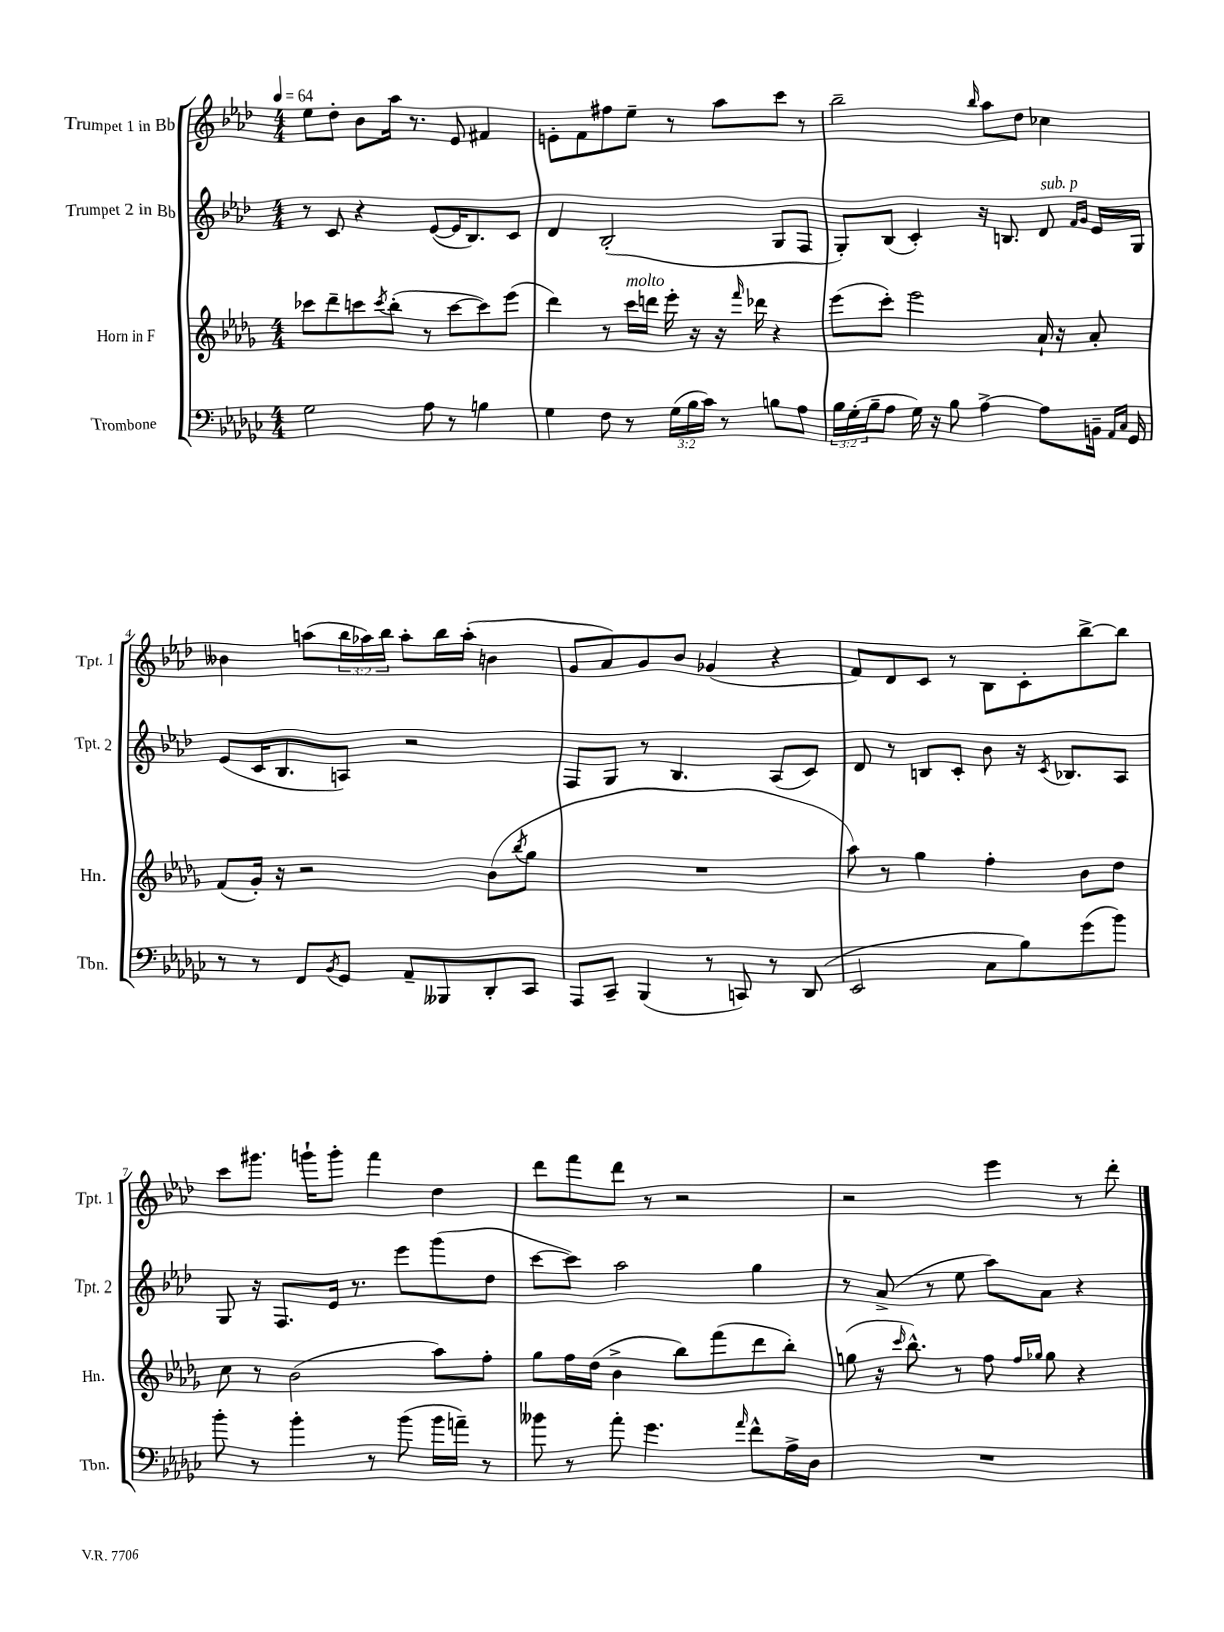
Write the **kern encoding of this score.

**kern	**kern	**kern	**kern
*part4	*part3	*part2	*part1
*staff4	*staff3	*staff2	*staff1
*I"Trombone	*I"Horn in F	*I"Trumpet 2 in Bb	*I"Trumpet 1 in Bb
*I'Tbn.	*I'Hn.	*I'Tpt. 2	*I'Tpt. 1
*clefF4	*clefG2	*clefG2	*clefG2
*k[b-e-a-d-g-c-]	*k[b-e-a-d-g-]	*k[b-e-a-d-]	*k[b-e-a-d-]
*M4/4	*M4/4	*M4/4	*M4/4
*MM64	*MM64	*MM64	*MM64
=1	=1	=1	=1
2G-\	8ccc-X\L	8r	8ee-\L
.	8ddd-~\	8c/	8dd-'\J
.	8cccn\	4r	8b-\L
.	8qccc/	.	.
.	(8bb-'\J	.	16aa-\Jk
.	.	.	8.r
8A-\	8r	([8e-/L	.
8r	[8ccc\L	16e-/K]	8e-/
.	.	8.B-/)	.
4Bn\	8ccc\])	.	4f#X/
.	(8eee-\J	8c/J	.
=2	=2	=2	=2
4G-\	4ddd-\)	4d-/	8en'\L
.	.	.	8f\
8F\	8r	(2B-'/	8ff#X\
!	!LO:TX:a:i:t=molto	!	!
8r	16ccc\LL	.	8ee-~\J
.	16dddn\JJ	.	.
(24G-\LL	16eee-'\	.	8r
24B-\	.	.	.
.	16r	.	.
24c-\JJ)	.	.	.
8r	16r	.	8aa-\L
.	16qqfff/	.	.
.	16ddd-X\	.	.
8Bn\L	4r	8G/L	8ccc\J
8A-\J	.	8F/J	8r
=3	=3	=3	=3
24B-\LL	(8eee-\L	8G'/L)	2bb-~\
(24G-'\	.	.	.
24B-~\J	.	.	.
8A-\J	8ccc'\J)	(8B-/J	.
16G-\)	2eee-\	4c'/)	.
16r	.	.	.
8B-\	.	.	.
.	.	.	16qqbb-/
[4A-^\	.	16r	8aa-\L
.	.	8.Bn/	.
.	.	.	8dd-\J
!	!	!LO:TX:a:i:t=sub. p	!
8A-\L]	16a-`/	8d-/	4cc-X\
.	16r	.	.
.	.	16qqf/LL	.
.	.	16qqg/JJ	.
16BBn~\Jk	8a-'/	16e-/LL	.
16qqAA-/LL	.	.	.
16qqC-/JJ	.	.	.
16GG-/	.	16G/JJ	.
!!LO:LB:g=z
=4	=4	=4	=4
8r	(8f/L	(8e-/L	4b--X\
8r	16g-'/Jk)	16c/K	.
.	16r	8.B-/	.
8FF/L	2r	.	(8aan\L
8qBB-/	.	.	.
8GG-/J	.	8An/J)	24bb-\L
.	.	.	24aa-X\)
.	.	.	24bb-\JJ
8AA-~/L	.	2r	8aa-'\L
8BBB--X/	.	.	16bb-\L
.	.	.	(16aa-'\JJ
8DD-'/	(8b-\L	.	4bn\
.	8qbb-/	.	.
8CC-/J	8gg-\J	.	.
=5	=5	=5	=5
8AAA-/L	1r	8F/L	8g/L
8CC-~/J	.	8G/J	8a-/)
(4BBB-/	.	8r	8g/
.	.	4.B-/	8b-/J
8r	.	.	(4g-X/
8CCn/)	.	.	.
8r	.	(8A-/L	4r
(8DD-/	.	8c/J)	.
=6	=6	=6	=6
2EE-/	8aa-\)	8d-/	8f/L)
.	8r	8r	8d-/
.	4gg-\	8Bn/L	8c/J
.	.	8c'/J	8r
8C-\L	4ff'\	8b-\	8B-\L
8B-\)	.	16r	8c'\
.	.	8qc/	.
.	.	8.B-X/L	.
(8g-\	8b-\L	.	[8bb-^\
8b-\J)	8dd-\J	8A-/J	8bb-\J]
!!LO:LB:g=z
=7	=7	=7	=7
8b-'\	8cc\	8G/	8ccc\L
8r	8r	16r	8.ggg#X\J
.	.	8.F/L	.
4b-'\	(2b-\	.	.
.	.	.	16gggn`\KL
.	.	16e-/Jk	8ggg'\J
.	.	8.r	.
8r	.	.	4fff\
(8b-\	.	8eee-\L	.
16b-\LL	8aa-\L)	(8ggg\	4dd-\
16an~\JJ)	.	.	.
8r	8ff'\J	8dd-\J	.
=8	=8	=8	=8
8b--X\	8gg-\L	[8ccc\L	8ddd-\L
8r	16ff\L	8ccc\J])	8fff\
.	(16dd-\JJ	.	.
8a-'\	4b-^\	2aa-\	8ddd-\J
4.g-\	.	.	8r
.	8bb-\L)	.	2r
.	(8fff\	.	.
16qqa-/	.	.	.
8f^^\L	8ddd-\	4gg\	.
16A-^\L	8bb-'\J)	.	.
16D-\JJ	.	.	.
=9	=9	=9	=9
1r	(8ggn\	8r	2r
.	16r	(8a-^/	.
.	16qqccc/	.	.
.	8.bb-^^\)	.	.
.	.	8r	.
.	8r	8ee-\	.
.	8ff\	8aa-\L)	4eee-\
.	16qqff/LL	.	.
.	16qqgg-X/JJ	.	.
.	8gg-\	8a-\J	.
.	4r	4r	8r
.	.	.	8ddd-'\
==	==	==	==
*-	*-	*-	*-
